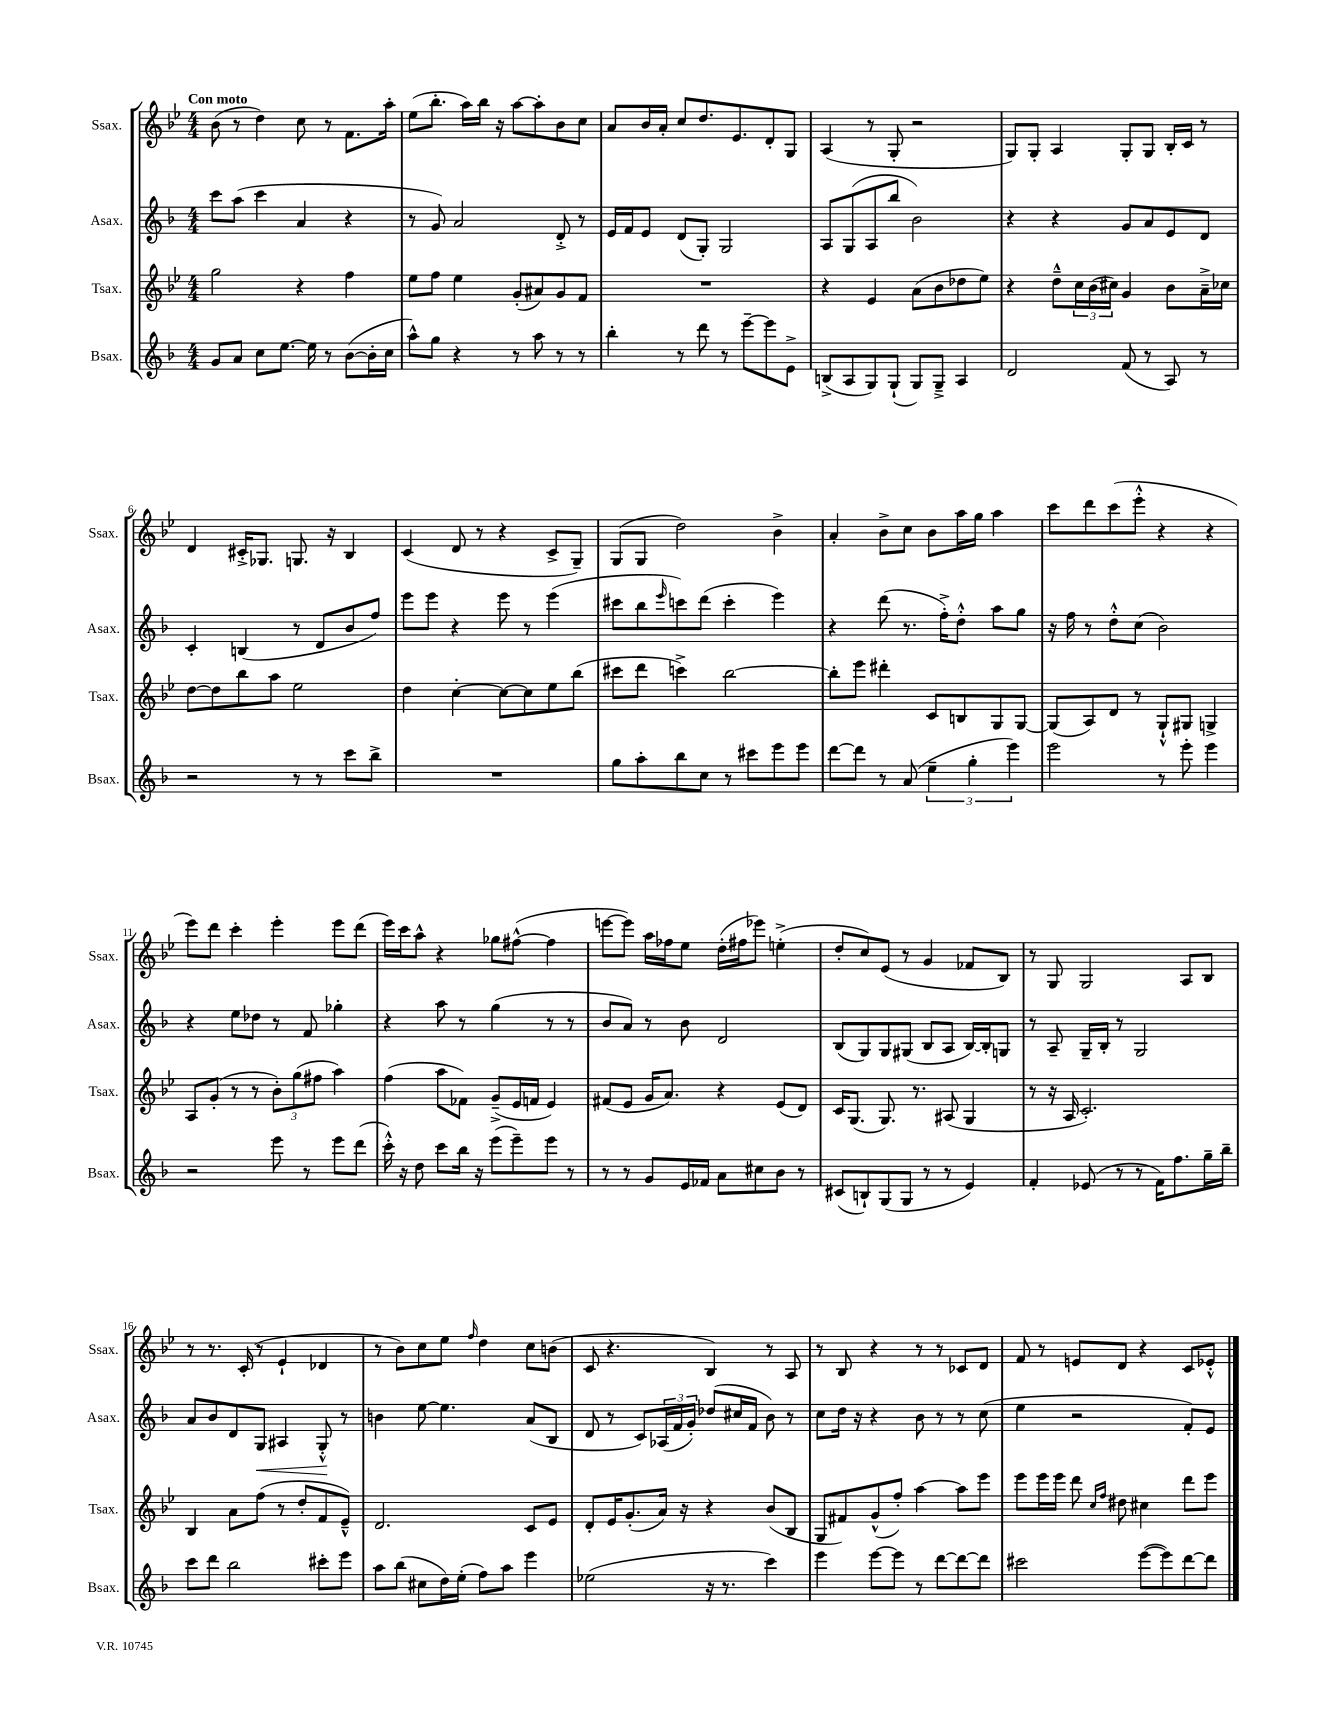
<<
\new StaffGroup <<
\new Staff = "s0" \with { instrumentName = "Ssax." shortInstrumentName = "Ssax." } {
    \clef treble \key bes \major \numericTimeSignature \time 4/4 \tempo "Con moto"
    bes'8( r8 d''4) c''8 r8 f'8. a''16-. |
    ees''8( bes''8.-. a''16) bes''16 r16 a''8~ a''8-. bes'8 c''8 |
    a'8 bes'16 a'16-. c''8 d''8. ees'8. d'8-. g8 |
    a4( r8 g8-. r2 |
    g8) g8-. a4 g8-. g8 bes16-. c'16 r8 |
    d'4 cis'16-.-> ges8. g8. r16 bes4 |
    c'4( d'8 r8 r4 c'8-> g8--) |
    g8( g8 d''2) bes'4-> |
    a'4-. bes'8-> c''8 bes'8 a''16 g''16 a''4 |
    c'''8 d'''8 c'''8( ees'''8-.-^ r4 r4 |
    ees'''8) d'''8 c'''4-. ees'''4-. ees'''8 d'''8( |
    ees'''16) c'''16 a''8-^ r4 ges''8 fis''8~-^( fis''4 |
    e'''8~ e'''8) a''16 fes''16 ees''8 d''16-.( fis''16 ees'''8) e''4-.->( |
    d''8-. c''8) ees'8( r8 g'4 fes'8 bes8) |
    r8 g8 g2 a8 bes8 |
    r8 r8. c'16-.( r8 ees'4-! des'4 |
    r8 bes'8) c''8 ees''8 \grace { f''16 } d''4 c''8 b'8( |
    c'8 r4. bes4) r8 a8 |
    r8 bes8 r4 r8 r8 ces'8 d'8 |
    f'8 r8 e'8 d'8 r4 c'8 ees'8-.-^ \bar "|." |
}
\new Staff = "s1" \with { instrumentName = "Asax." shortInstrumentName = "Asax." } {
    \clef treble \key f \major \numericTimeSignature \time 4/4
    c'''8 a''8( c'''4 a'4 r4 |
    r8 g'8) a'2 d'8-.-> r8 |
    e'16 f'16 e'8 d'8( g8-.) g2 |
    a8 g8( a8 bes''8 bes'2) |
    r4 r4 g'8 a'8 e'8 d'8 |
    c'4-. b4( r8 d'8 bes'8 f''8) |
    e'''8 e'''8 r4 e'''8 r8 e'''4( |
    cis'''8 bes''8 \grace { e'''16 } c'''8) d'''8( c'''4-. e'''4) |
    r4 d'''8( r8. f''16-.->) d''8-.-^ a''8 g''8 |
    r16 f''16 r8 d''8-.-^ c''8( bes'2) |
    r4 e''8 des''8 r8 f'8 ges''4-. |
    r4 a''8 r8 g''4( r8 r8 |
    bes'8 a'8) r8 bes'8 d'2 |
    bes8( g8) g8 gis8( bes8 a8 bes16~) bes16-. g8 |
    r8 a8-- g16-- bes16-. r8 g2 |
    a'8 bes'8 d'8 g8\< ais4 g8-.-^\! r8 |
    b'4 e''8~ e''4. a'8( bes8 |
    d'8 r8 c'8) \tuplet 3/2 { aes16( f'16 g'16-.) } des''8( cis''16 f'16 bes'8) r8 |
    c''8 d''16 r16 r4 bes'8 r8 r8 c''8( |
    e''4 r2 f'8-.) e'8 \bar "|." |
}
\new Staff = "s2" \with { instrumentName = "Tsax." shortInstrumentName = "Tsax." } {
    \clef treble \key bes \major \numericTimeSignature \time 4/4
    g''2 r4 f''4 |
    ees''8 f''8 ees''4 g'8-.( ais'8) g'8 f'8 |
    R1 |
    r4 ees'4 a'8( bes'8 des''8 ees''8) |
    r4 d''8---^ \tuplet 3/2 { c''16 bes'16( cis''16) } g'4 bes'8 a'16---> ces''16 |
    d''8~ d''8 bes''8 a''8 ees''2 |
    d''4 c''4~-. c''8~ c''8 ees''8 bes''8( |
    cis'''8 d'''8 c'''4->) bes''2~ |
    bes''8-. ees'''8 dis'''4-. c'8 b8 g8 g8~ |
    g8( a8) d'8 r8 g8-!-^ gis8 g4-> |
    a8 g'8-.( r8 r8 \tuplet 3/2 { bes'8-.) g''8( fis''8 } a''4) |
    f''4( a''8 fes'8) g'8--->( ees'16 f'16 ees'4) |
    fis'8( ees'8 g'16 a'8.) r4 ees'8( d'8) |
    c'16 g8.( g8.) r8. ais8( g4 |
    r8 r16 a16 c'2.-.) |
    bes4 a'8 f''8( r8 d''8-. f'8 ees'8---^) |
    d'2. c'8 ees'8 |
    d'8-. ees'16 g'8.-.( a'16) r16 r4 bes'8( bes8 |
    g8 fis'8) g'8-^( f''8-.) a''4~ a''8 ees'''8 |
    ees'''8 ees'''16 ees'''16 d'''8 \grace { c''16 f''16 } dis''8 cis''4 d'''8 ees'''8 \bar "|." |
}
\new Staff = "s3" \with { instrumentName = "Bsax." shortInstrumentName = "Bsax." } {
    \clef treble \key f \major \numericTimeSignature \time 4/4
    g'8 a'8 c''8 e''8.~ e''16 r8 bes'8~( bes'16-. c''16 |
    a''8-^) g''8 r4 r8 a''8 r8 r8 |
    bes''4-. r8 d'''8 r8 e'''8~-- e'''8 e'8-> |
    b8->( a8 g8) g8-!( g8) g8---> a4 |
    d'2 f'8( r8 a8) r8 |
    r2 r8 r8 c'''8 bes''8-> |
    R1 |
    g''8 a''8-. bes''8 c''8 r8 cis'''8 e'''8 e'''8 |
    d'''8~ d'''8 r8 a'8( \tuplet 3/2 { e''4-- g''4-. e'''4) } |
    e'''2 r8 e'''8-. e'''4 |
    r2 e'''8 r8 e'''8 d'''8( |
    c'''16-.-^) r16 d''8 c'''8 bes''16 r16 e'''8( e'''8--) e'''8 r8 |
    r8 r8 g'8 e'16 fes'16 a'8 cis''8 bes'8 r8 |
    cis'8( b8-!) g8( g8 r8 r8 e'4) |
    f'4-. ees'8( r8 r8 f'16) f''8. g''16-- bes''16-- |
    c'''8 d'''8 bes''2 cis'''8-. e'''8 |
    a''8 bes''8( cis''8 d''16) e''16-.( f''8) a''8 e'''4 |
    ees''2( r16 r8. c'''4) |
    e'''4 e'''8~ e'''8 r8 d'''8~ d'''8~ d'''8 |
    cis'''2 e'''8~( e'''8) d'''8~ d'''8 \bar "|." |
}
>>
>>
